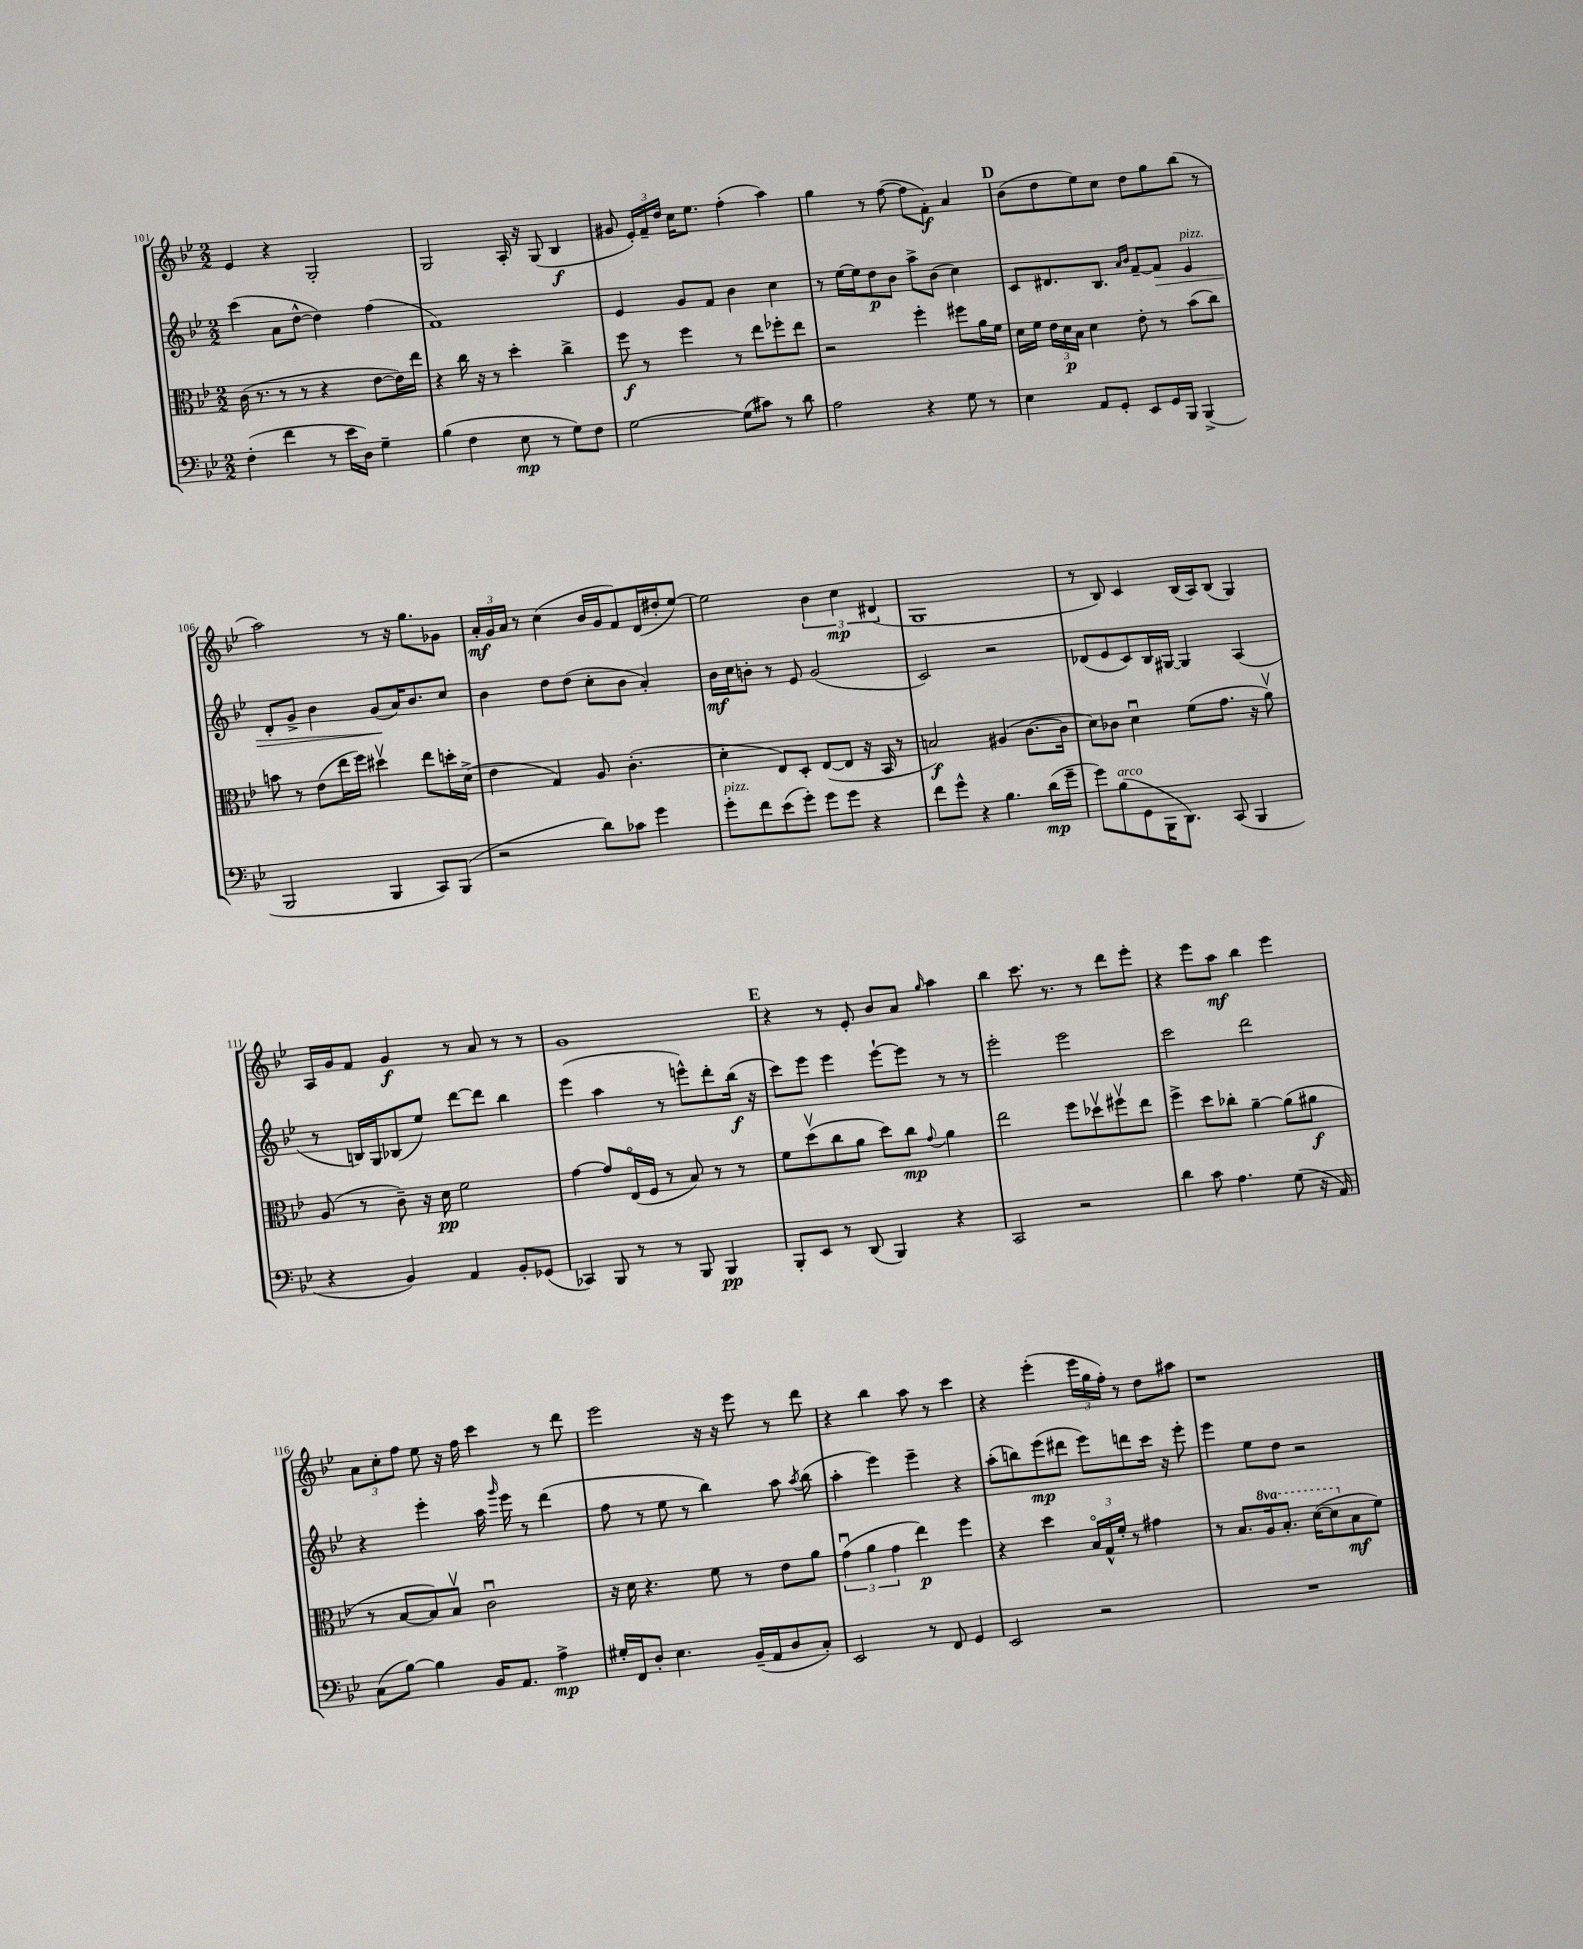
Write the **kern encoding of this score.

**kern	**kern	**kern	**kern
*staff4	*staff3	*staff2	*staff1
*clefF4	*clefC3	*clefG2	*clefG2
*k[b-e-]	*k[b-e-]	*k[b-e-]	*k[b-e-]
*M2/2	*M2/2	*M2/2	*M2/2
(4F'	(16c	(4ccc	4e-
.	8.r	.	.
4f	8r	8a	4r
.	8r	[8dd^^	.
8r	4r	4dd])	2G'
16e-	.	.	.
16D)	.	.	.
4G~	[8e-	(4ff	.
.	16e-])	.	.
.	16ee-	.	.
=	=	=	=
(4B-	4r	1f)	2G
4F	16cc	.	.
.	16r	.	.
.	8r	.	.
8E-	4dd'	.	16A'
.	.	.	16r
8r	.	.	(8G
8G)	4cc^	.	4B-
8F	.	.	.
=	=	=	=
[2G	8ff	4e-	8g#
.	8r	.	24e-')
.	.	.	24f~
.	.	.	24dd
.	4ff	8g	16cc
.	.	.	8.ee-
.	.	8f	.
(8G]	8r	4b-	(4ff'
8c#)	8ee-	.	.
8r	8ff-'	4cc	4aa)
8d	8ee-	.	.
=	=	=	=
2A	2r	8r	4gg
.	.	[16ee-	.
.	.	16ee-]	.
.	.	8dd	8r
.	.	8b-	([8ff
4r	4ff'	8aa^	8ff]
.	.	(8b-	8f')
8G	8ff#	4cc)	4a
8r	16a	.	.
.	16f	.	.
=	=	=	=
4E-	16d	8c	(8b-
.	16f	.	.
.	24e-	8.d#	8dd
.	24d	.	.
.	24B-	.	.
8AA	4d	.	8ee-)
.	.	8.B-	.
8GG'	.	.	8cc
.	.	16qqa	.
.	.	16qqb-	.
8EE-	8e-'	[8f~	8dd
16GG	8r	8f]	8gg
16BBB-	.	.	.
(4BBB-^	(8b-	4e-	(8bb-
.	8cc)	.	8r
=	=	=	=
2BBB-	8b	8d'	2aa)
.	8r	8g^	.
.	(8e-	4b-	.
.	16ee-	.	.
.	16ff)	.	.
4BBB-	4dd#v	(8g	8r
.	.	16a)	16r
.	.	8.b-	8.gg
8CC)	8ee-	.	.
(8BBB-	16dd'	8cc	8g-
.	(16d^	.	.
=	=	=	=
2r	4e-	4b-	24a'
.	.	.	24g
.	.	.	24a
.	.	.	8r
.	4G)	8dd	(4cc
.	.	(8dd	.
8d)	8A	8cc'	16b-
.	.	.	16g
8c-	(4.c'	8b-	8f)
4g	.	4a')	(16d
.	.	.	16dd#'
.	.	.	[8ee-)
=	=	=	=
8g'	4d'	16b-	2ee-]
.	.	16cc	.
8f	.	8b'	.
(8e-	8E-)	8r	.
8g')	8D'	8e-	.
8g	([8E-	(2g	6b-
8g	8E-]	.	.
.	.	.	6cc
4r	16r	.	.
.	16BB-	.	.
.	.	.	(6d#
.	8r	.	.
=	=	=	=
8f	2B)	2c)	1G
8g^^	.	.	.
4r	.	.	.
4.B-	(4A#	2r	.
.	[8.c	.	.
(16d	.	.	.
16g~	16c]	.	.
=	=	=	=
8g)	8d)	(8d-	8r
(8B-	8c-	8e-	8B-)
8GG	4du	8c)	4c
16BBB-	.	16B-	.
8.DD)	.	[16G#	.
.	(8f	4G#]	(16B-
.	.	.	16A)
(8CC	8.g	.	(8B-
4BBB-	.	(4A	4G)
.	16r	.	.
.	8av)	.	.
=	=	=	=
4r	(8A	8r	16A
.	.	.	16g
.	8r	16B)	8f
.	.	16G	.
4BB-)	8c~)	(8B-	4g
.	16r	8ee-)	.
.	16d	.	.
4AA	2f	[8ddd	8r
.	.	8ddd]	8a
8BB-'	.	4bb-	8r
(8GG-	.	.	8r
=	=	=	=
4CC-)	[4g	(4eee-	1g
8BBB-	8g]	4aa	.
8r	(16E-o	.	.
.	16F	.	.
8r	8r	8r	.
8BBB-	8B-)	8eee^^)	.
4BBB-	8r	8ddd'	.
.	8r	(16bb-	.
.	.	16r	.
=	=	=	=
8BBB-'	8f	8ccc)	4r
8EE-	(8ddv	8eee-	.
8r	8cc	4eee-	8r
(8DD	8a	.	8e-'
4BBB-)	8dd)	[8eee-`	8b-
.	8cc	8eee-]	8a
.	8qqg	.	16qqgg
4r	4a	8r	4aa
.	.	8r	.
=	=	=	=
2CC	2ee-	2eee-'	4bb-
.	.	.	8.ccc
.	.	.	8.r
2r	8ff	2eee-	.
.	8dd-v	.	8r
.	8ff#v	.	8ddd
.	8ee-	.	8eee-'
=	=	=	=
4d	4ff^	2ccc	4r
8c	8dd	.	8eee-
4.A	8cc-'	.	8aa
.	[4a~	2ddd	4bb-
(8G	(8a]	.	4eee-
16r	8a#	.	.
16AA)	.	.	.
=	=	=	=
(8C	8r	4r	12a
.	.	.	12cc'
[8B-)	[8B-	.	.
.	.	.	12ff
4B-]	8B-])	4eee-'	8ee-
.	8B-v	.	16r
.	.	.	16ff
16BB-	2cu	16aa	4ccc
.	.	16qqggg	.
8.AA	.	16eee-	.
.	.	8r	.
4A^	.	(4ddd	8r
.	.	.	8ddd
=	=	=	=
16G#'	16r	8ff	2eee-
16FF	16d	.	.
8D'	4.r	8r	.
4.E-	.	8ee-	.
.	.	8r	.
.	8f	4bb-)	16r
.	.	.	16r
(16BB-~	8r	.	8eee-
16AA	.	.	.
8D	8e-	8aa	8r
.	.	8qaa	.
8C')	8a	(8bb-	8ddd
=	=	=	=
2EE-	(6gu	4aa'	4r
.	6a	.	.
.	.	4eee-)	4bb-
.	6g	.	.
8r	4ee-)	4eee-~	8aa
8FF	.	.	8r
4GG	4ff	4r	4ccc
=	=	=	=
2EE-	4r	(8aa'	4r
.	.	8bb)	.
.	4dd	(8eee-	(4eee-'
.	.	8ddd#	.
2r	24B-o	8eee-)	24eee-
.	24G^^	.	24gg
.	24f'	.	24ff')
.	8r	8ddd	8r
.	4g#	16ccc	8dd
.	.	16r	.
.	.	8eee-'	8aa#
=	=	=	=
1r	8r	4eee-	1r
.	8.B-	.	.
.	.	8ee-	.
.	16a	.	.
.	8.b-'	8dd	.
.	.	2r	.
.	([16dd	.	.
.	8dd]	.	.
.	8B-	.	.
.	8f)	.	.
==	==	==	==
*-	*-	*-	*-
